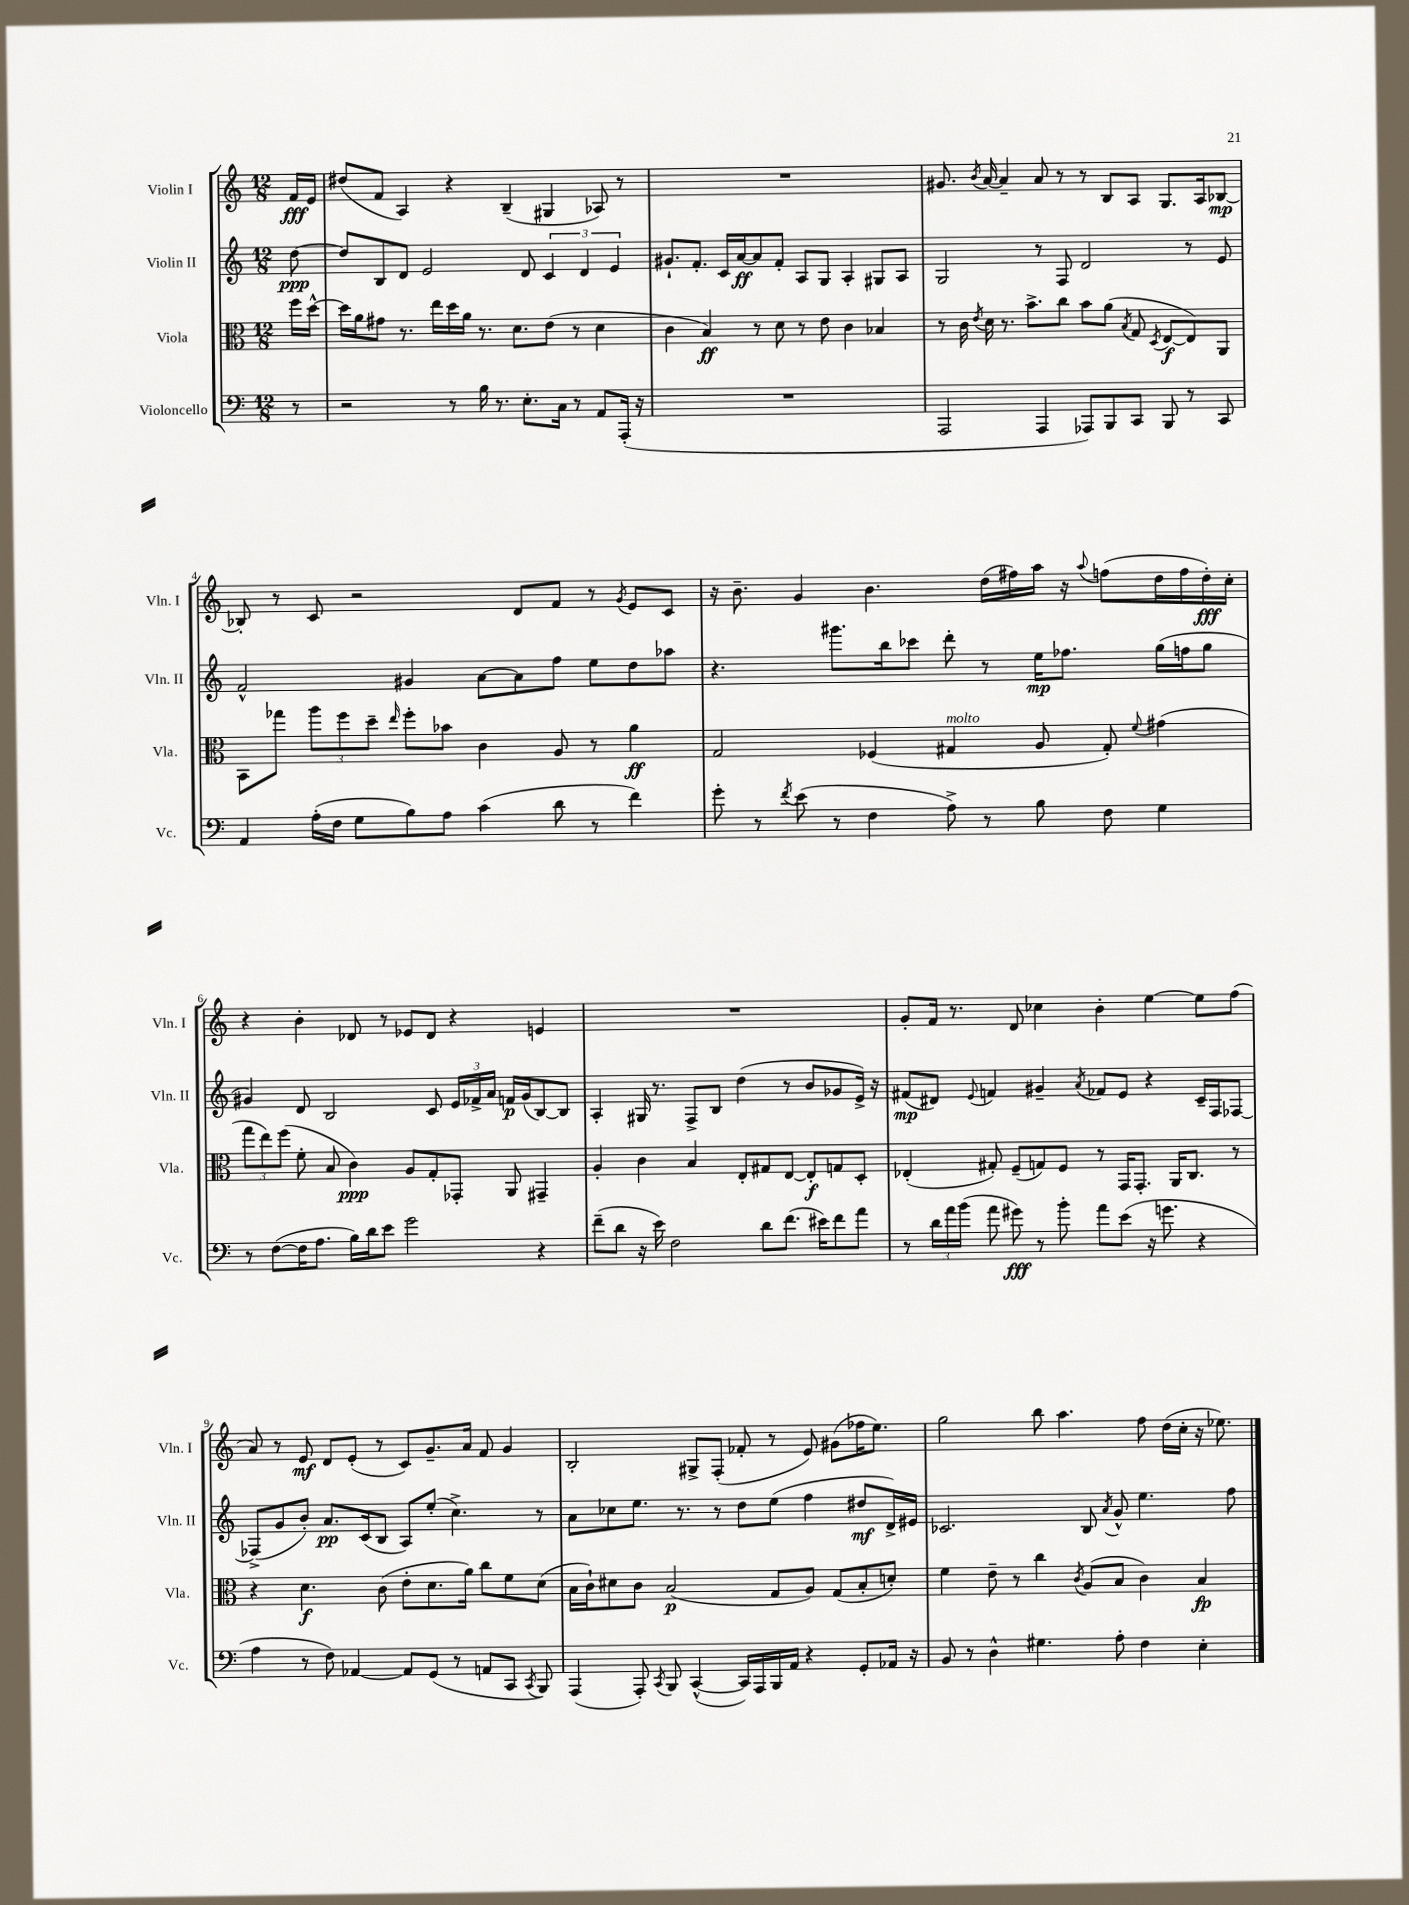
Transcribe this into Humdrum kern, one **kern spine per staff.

**kern	**kern	**kern	**kern
*staff4	*staff3	*staff2	*staff1
*clefF4	*clefC3	*clefG2	*clefG2
*k[]	*k[]	*k[]	*k[]
*M12/8	*M12/8	*M12/8	*M12/8
8r	16ff	[8dd	16f
.	[16dd^^	.	16e
=	=	=	=
2r	16dd]	8dd]	(8dd#
.	16a	.	.
.	8g#	8B	8f
.	8.r	8d	4A)
.	.	2e	.
.	16ee	.	.
8r	16dd	.	4r
.	16a	.	.
16B	8.r	.	.
8.r	.	.	.
.	.	.	(4B~
.	8.d	.	.
8.E'	.	8d	.
.	(8e	6c	4G#
16C	.	.	.
8r	8r	.	.
.	.	6d	.
8AA	4d	.	8A-)
.	.	6e	.
(16AAA'	.	.	8r
16r	.	.	.
=	=	=	=
1.r	4c	8.g#`	1.r
.	.	8.f'	.
.	4B)	.	.
.	.	16c	.
.	.	[16a	.
.	8r	8a]	.
.	8d	8f'	.
.	8r	8A	.
.	8e	8G	.
.	4c	4A'	.
.	4B-	8G#	.
.	.	8A	.
=	=	=	=
2AAA	8r	2G	8.g#
.	16c	.	.
.	8qe	.	8qb
.	16d	.	[16a
.	8.r	.	4a~]
.	8.b^	.	.
4AAA	.	8r	8a
.	8cc	8F	8r
8AAA-)	8b	2d	8r
8BBB	(8a	.	8B
.	8qB	.	.
8CC	8G	.	8A
.	8qD	.	.
8BBB	[8E	.	8.G
8r	8E])	8r	.
.	.	.	16A
8CC	8AA	8e	[8B-
=	=	=	=
4AA	8BB	2f^^	8B-']
.	8gg-	.	8r
(16A'	12aa	.	8c
16F	.	.	.
.	12ff	.	.
8G	.	.	2r
.	12dd~	.	.
.	16qqee	.	.
8B)	8ff'	4g#	.
8A	8b-	.	.
(4c	4c	[8a	.
.	.	8a]	8d
8d	8A	8ff	8f
8r	8r	8ee	8r
.	.	.	8qg
4f)	4a	8dd	8e
.	.	8aa-	8c
=	=	=	=
8g'	2G	4.r	16r
.	.	.	8.b~
8r	.	.	.
8qf	.	.	.
(8e	.	.	4g
8r	.	8.ggg#	.
4F	(4F-	.	4.b
.	.	16bb	.
.	.	8ccc-	.
8A^)	4G#	8ddd'	.
8r	.	8r	(16dd
.	.	.	16ff#)
8B	8A	16ee	16aa
.	.	8.ff-	16r
.	.	.	8qqaa
8F	8G#')	.	(8ff
.	8qqf	.	.
4G	(4g#	(16gg	16dd
.	.	16ff	16ff
.	.	8gg	16dd')
.	.	.	16cc'
=	=	=	=
8r	12gg	4g#)	4r
.	12ee)	.	.
([8F	.	.	.
.	(12ff	.	.
16F]	8f'	8d	4b'
8.A	.	.	.
.	8B	2B	.
16B)	4c)	.	8d-
16d	.	.	.
8e	.	.	8r
2g	8A	.	8e-
.	8G'	8c	8d-
.	8GG-'	24e	4r
.	.	24f-^	.
.	.	24a	.
.	8AA	16f	.
.	.	(16g#	.
4r	4GG#~	[8B)	4e
.	.	8B]	.
=	=	=	=
(8f~	4A'	4A'	1.r
8d	.	.	.
16r	4c	16G#	.
16e)	.	8.r	.
2F	.	.	.
.	4B	8F^	.
.	.	8B	.
.	8E'	(4dd	.
8d	8G#	.	.
(8.f	[8E	8r	.
.	8E']	8b	.
16e#)	.	.	.
8f	8G	8g-	.
8a	8D'	16e^)	.
.	.	16r	.
=	=	=	=
8r	(4E-'	(8f#	8g'
24d	.	8d#)	16f
24a	.	.	.
.	.	.	8.r
(24b	.	.	.
.	.	8qqe	.
8a	8G#')	4f	.
8g#)	(8F~	.	8d
8r	8G)	4g#~	4cc-
8b'	8F	.	.
.	.	8qa	.
8a	8r	8f-	4b'
(8e	16GG	8e	.
.	8.GG'	.	.
16r	.	4r	[4ee
8.g	.	.	.
.	16AA	.	.
.	8.C	.	.
4r	.	16c~	8ee]
.	.	16F	.
.	8r	[8F-	(8ff
=	=	=	=
4A	4r	(8F-^]	8a)
.	.	8g	8r
8r	4.d	8b')	8e
8F)	.	8.a	8d
[4AA-	.	.	(8e'
.	.	(16c	.
.	(8c	8B	8r
8AA-]	8e'	8A)	8c)
(8GG	8.d	(8ee'	8.g~
8r	.	4.cc^)	.
.	16a)	.	16a
8AA	8cc	.	8f
8CC	8f	.	4g
8qCC	.	.	.
8BBB)	(8d	8r	.
=	=	=	=
(4AAA	16B	8a	2B'
.	16c`)	.	.
.	8d#	8cc-	.
8AAA')	8c	8.ee	.
8qCC	.	.	.
8BBB	(2B	.	.
.	.	8.r	.
([4CC^^	.	.	8G#^
.	.	8r	(8F'
16CC])	.	8dd	8f-'
16AAA	.	.	.
16BBB	8G	(8ee	8r
16AA	.	.	.
4r	8A)	4ff	8e)
.	(8G	.	(8g#
8GG'	8B'	8dd#	16ff-
.	.	.	8.ee)
16AA-	8d')	16d^)	.
16r	.	16e#	.
=	=	=	=
8BB	4f	2.c-	2gg
8r	.	.	.
4D^^	8e~	.	.
.	8r	.	.
4.G#	4cc	.	8bb
.	.	.	4.aa
.	8qc	.	.
.	(8A	8B	.
.	.	8qa	.
8A'	8B	8g^^	.
4F	4c)	4.ee	8ff
.	.	.	(16dd
.	.	.	16cc'
4E'	4B	.	16r
.	.	.	8.ee-)
.	.	8ff	.
==	==	==	==
*-	*-	*-	*-
